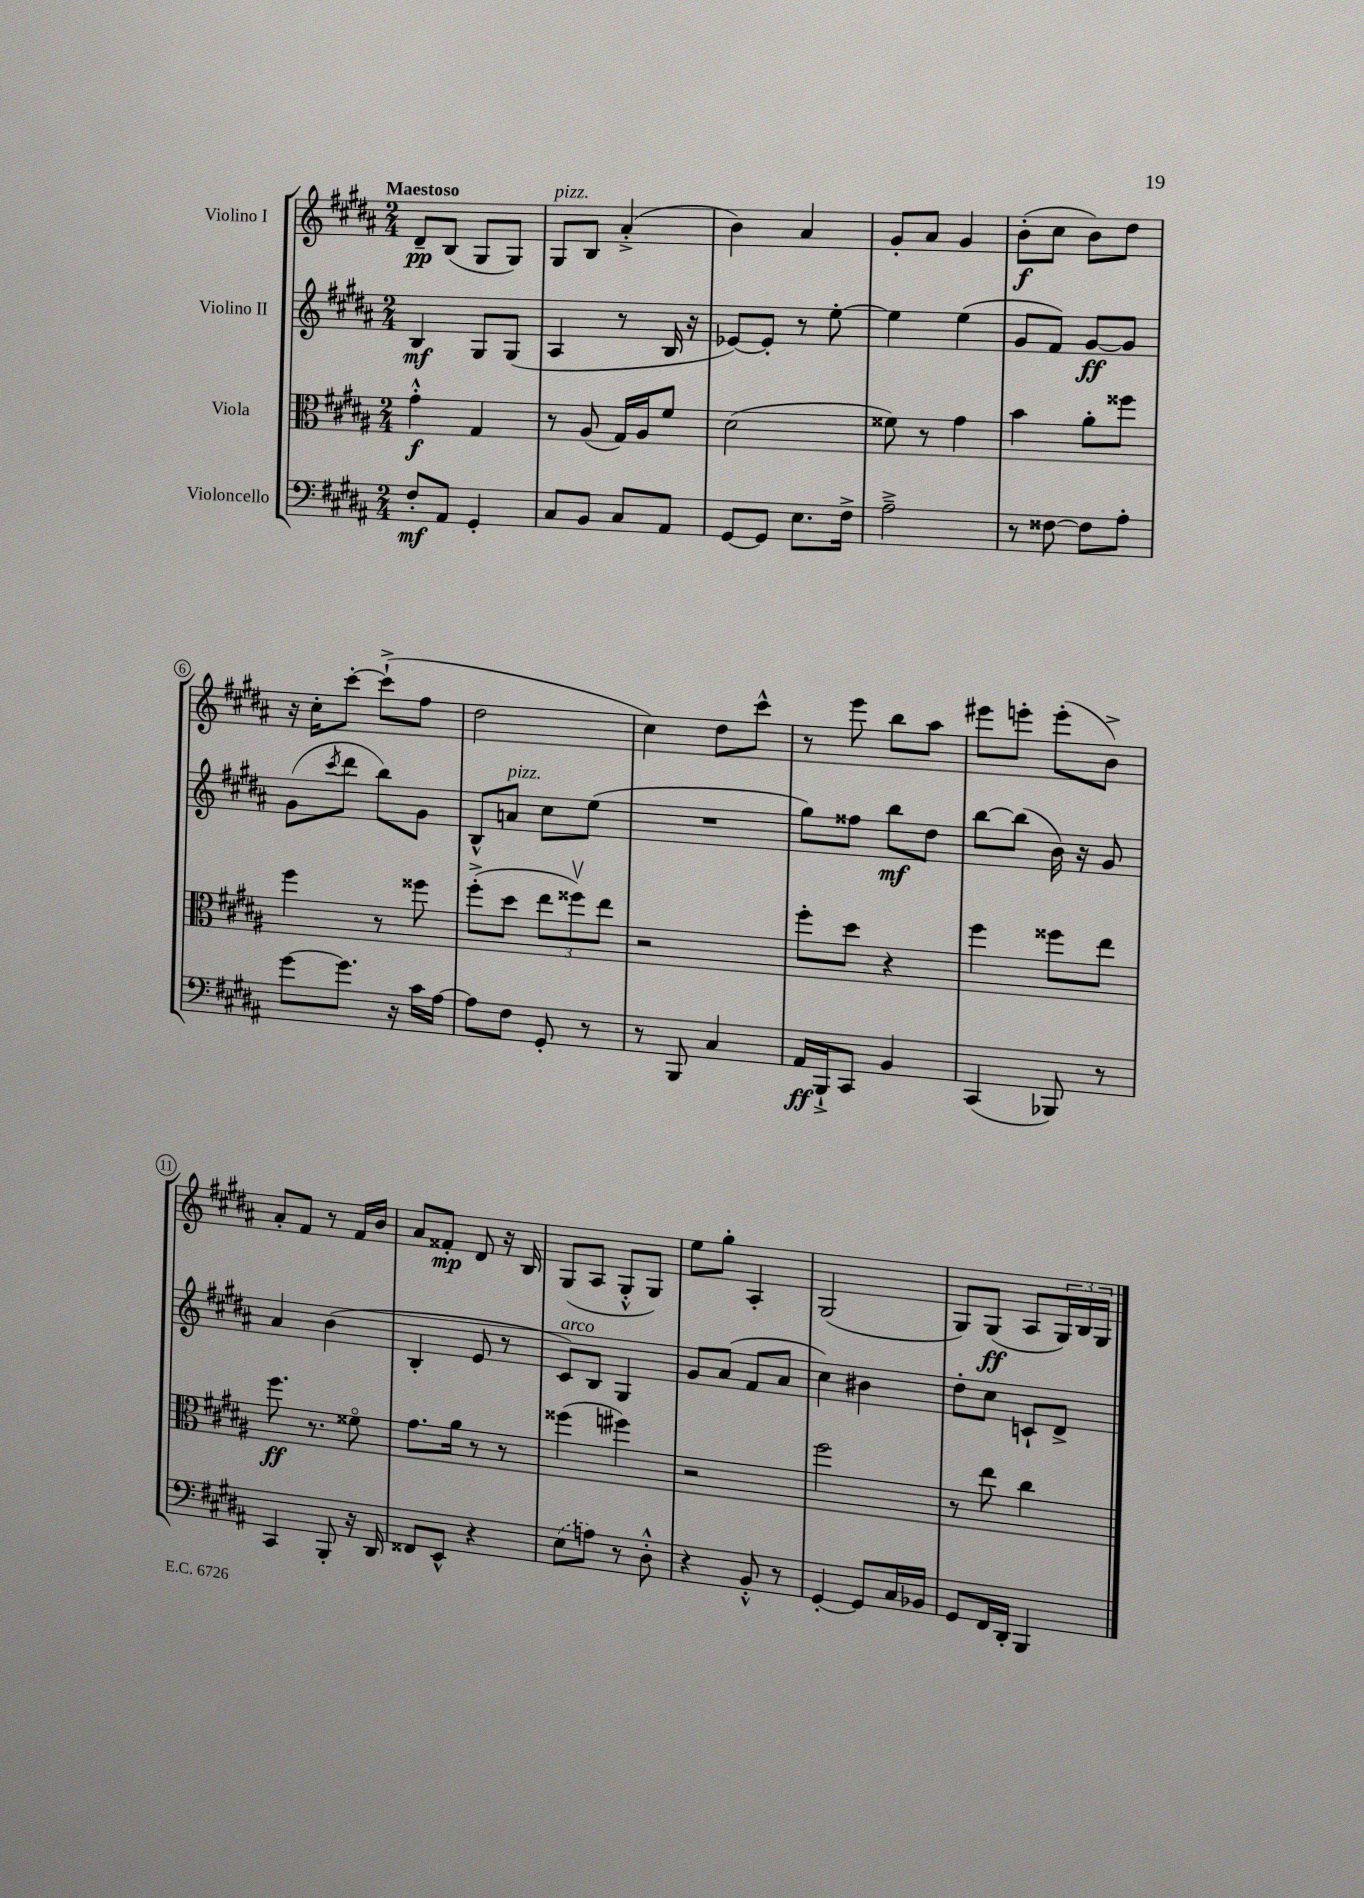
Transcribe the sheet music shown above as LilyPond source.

<<
\new StaffGroup <<
\new Staff = "s0" \with { instrumentName = "Violino I" } {
    \clef treble \key b \major \numericTimeSignature \time 2/4 \tempo "Maestoso"
    dis'8--\pp b8( gis8 gis8) |
    gis8^\markup { \italic "pizz." } b8 ais'4-.->( |
    b'4) ais'4 |
    gis'8-. ais'8 gis'4 |
    b'8-.\f( cis''8 b'8) dis''8 |
    r16 cis''16-. cis'''8~-. cis'''8-!->( fis''8 |
    dis''2 |
    cis''4) dis''8 cis'''8-^ |
    r8 e'''8 b''8 ais''8 |
    eis'''8 e'''8-. e'''8-.( b'8->) |
    ais'8-. fis'8 r8 fis'16 b'16 |
    ais'8 fisis'8-.\mp dis'8 r16 b16 |
    gis8( ais8 gis8-.-^ gis8) |
    e''8 gis''8-. ais4-. |
    gis2( |
    gis8) gis8\ff( ais8 \tuplet 3/2 { gis16) b16 gis16 } \bar "|." |
}
\new Staff = "s1" \with { instrumentName = "Violino II" } {
    \clef treble \key b \major \numericTimeSignature \time 2/4
    b4\mf gis8 gis8( |
    ais4 r8 b16 r16 |
    ees'8~) ees'8-. r8 e''8~-. |
    e''4 e''4( |
    gis'8 fis'8) gis'8~\ff gis'8 |
    gis'8( \acciaccatura { cis'''8 } dis'''8 b''8) gis'8 |
    b8-^ a'8^\markup { \italic "pizz." } cis''8 e''8( |
    R2 |
    gis''8) fisis''8 b''8\mf dis''8 |
    b''8~ b''8( b'16) r16 gis'8 |
    ais'4 b'4( |
    b4-. e'8 r8 |
    cis'8^\markup { \italic "arco" }) b8 gis4 |
    gis'8 ais'8( fis'8 ais'8 |
    cis''4) bis'4 |
    dis''8-. cis''8 c'8-! dis'8-> \bar "|." |
}
\new Staff = "s2" \with { instrumentName = "Viola" } {
    \clef alto \key b \major \numericTimeSignature \time 2/4
    gis'4-.-^\f gis4 |
    r8 ais8( gis16) ais16 fis'8 |
    dis'2( |
    fisis'8) r8 gis'4 |
    b'4 ais'8-. fisis''8 |
    fis''4 r8 fisis''8 |
    fis''8-.->( dis''8 \tuplet 3/2 { e''8 fisis''8\upbow) e''8 } |
    r2 |
    fis''8-. dis''8 r4 |
    fis''4 fisis''8 e''8 |
    fis''8.\ff r8. fisis'8\flageolet |
    gis'8. ais'16 r8 r8 |
    fisis''4( fis''4) |
    r2 |
    fis''2 |
    r8 e''8 cis''4 \bar "|." |
}
\new Staff = "s3" \with { instrumentName = "Violoncello" } {
    \clef bass \key b \major \numericTimeSignature \time 2/4
    fis8-.\mf ais,8 gis,4-. |
    cis8 b,8 cis8 ais,8 |
    gis,8~ gis,8 e8. fis16-> |
    ais2---> |
    r8 fisis8~ fisis8 ais8-. |
    gis'8~ gis'8. r16 cis'16 ais16~ |
    ais8 fis8 gis,8-. r8 |
    r8 b,,8 cis4 |
    ais,16\ff b,,16-!-> cis,8 b,4 |
    cis,4( bes,,8) r8 |
    cis,4 b,,8-. r16 dis,16 |
    fisis,8 e,8-^ r4 |
    \once \slurDashed e8( a8) r8 dis8-.-^ |
    r4 b,8-.-^ r8 |
    gis,4~-. gis,8 cis16 bes,16 |
    gis,8 fis,16 dis,16-. b,,4 \bar "|." |
}
>>
>>
\layout { \context { \Score \override BarNumber.stencil = #(make-stencil-circler 0.1 0.3 ly:text-interface::print) } }
